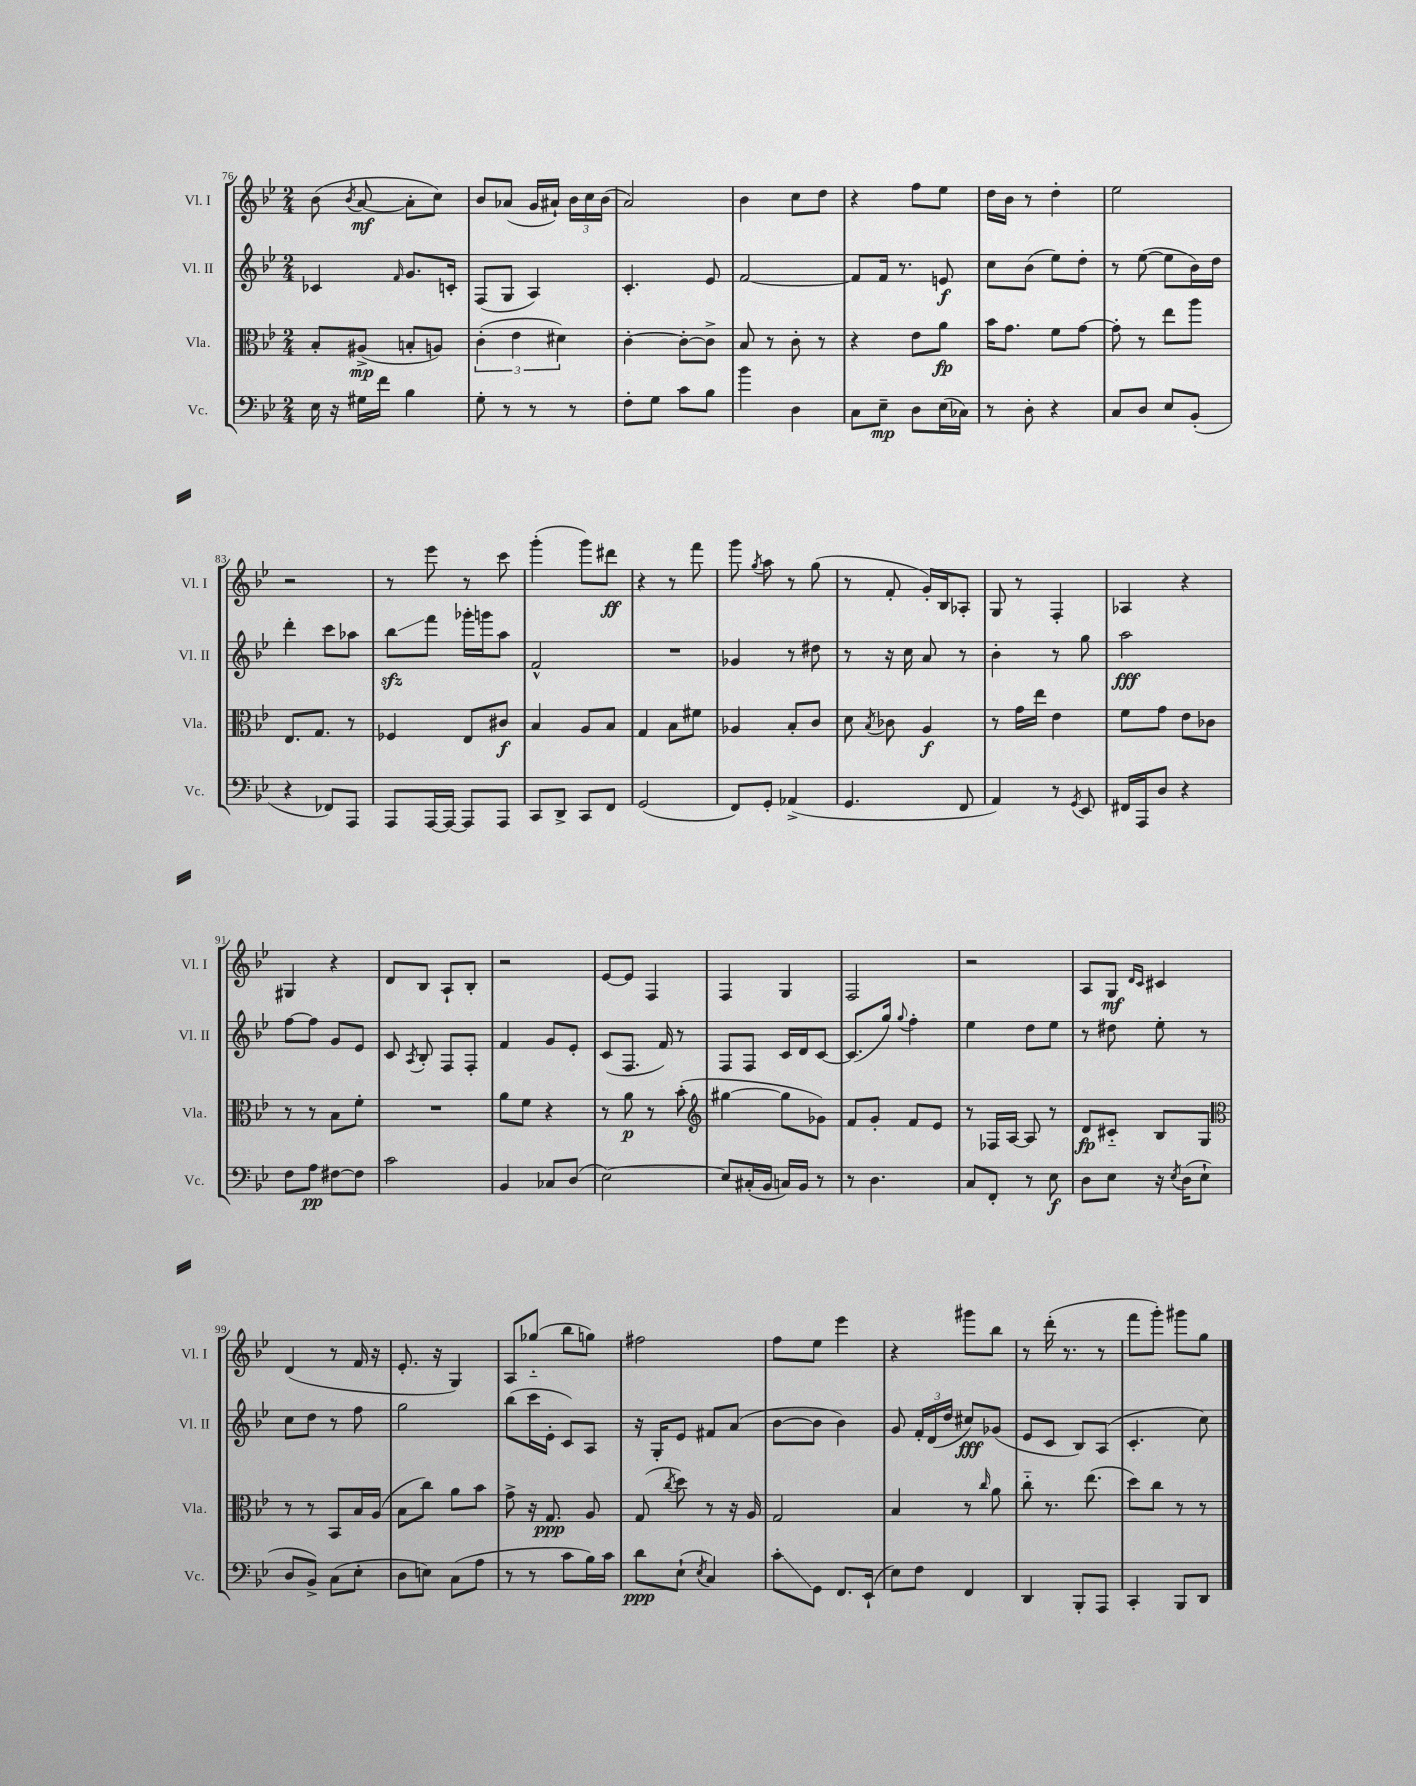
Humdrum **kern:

**kern	**kern	**kern	**kern
*staff4	*staff3	*staff2	*staff1
*clefF4	*clefC3	*clefG2	*clefG2
*k[b-e-]	*k[b-e-]	*k[b-e-]	*k[b-e-]
*M2/4	*M2/4	*M2/4	*M2/4
16E-	8B-'	4c-	(8b-
16r	.	.	.
.	.	.	8qb-
16G#	(8A#^	.	[8a
16f	.	.	.
.	.	16qqf	.
4B-	8B'	8.g	8a']
.	8A)	.	8cc)
.	.	16c'	.
=	=	=	=
8G'	(6c'	(8F	8b-
8r	.	8G	(8a-
.	6e-	.	.
8r	.	4A)	16g
.	.	.	16a#`)
.	6d#)	.	.
8r	.	.	24b-
.	.	.	24cc
.	.	.	(24b-
=	=	=	=
8F'	[4c'	4.c'	2a)
8G	.	.	.
8c	8c'_	.	.
8B-	8c^]	8e-	.
=	=	=	=
4b-	8B-	[2f	4b-
.	8r	.	.
4D	8c'	.	8cc
.	8r	.	8dd
=	=	=	=
8C	4r	8f]	4r
8E-~	.	16f	.
.	.	8.r	.
8D	8e-	.	8ff
(16E-	8a	8e	8ee-
16C-)	.	.	.
=	=	=	=
8r	16b-	8cc	16dd
.	8.g	.	16b-
8D'	.	(8b-	8r
4r	8f	8ee-)	4dd'
.	[8g	8dd'	.
=	=	=	=
8C	8g']	8r	2ee-
8D	8r	([8ee-	.
8E-	8ee-	8ee-]	.
(8BB-'	8aa	16b-)	.
.	.	16dd	.
=	=	=	=
4r	8.E-	4ddd'	2r
.	8.G	.	.
8FF-)	.	8ccc	.
8AAA	8r	8aa-	.
=	=	=	=
8AAA	4F-	8bb-	8r
[16AAA	.	8fff	8eee-
16AAA_	.	.	.
8AAA]	8E-	16ggg-'	8r
.	.	16ggg	.
8AAA	8c#	8aa	8ccc
=	=	=	=
8CC	4B-	2f^^	(4ggg'
8DD^	.	.	.
8CC	8A	.	8ggg)
8FF	8B-	.	8ddd#
=	=	=	=
(2GG	4G	2r	4r
.	8B-	.	8r
.	8f#	.	8fff
=	=	=	=
8FF)	4A-	4g-	8ggg
.	.	.	8qgg
8GG'	.	.	8aa
(4AA-^	8B-'	8r	8r
.	8c	8dd#	(8gg
=	=	=	=
4.GG	8d	8r	8r
.	8qB-	.	.
.	8c-	16r	8f'
.	.	16cc	.
.	4A	8a	16g')
.	.	.	16B-
8FF	.	8r	8A-'
=	=	=	=
4AA)	8r	4b-'	8G
.	16g	.	8r
.	16ee-	.	.
8r	4e-	8r	4F'
8qGG	.	.	.
8EE-	.	8gg	.
=	=	=	=
16FF#	8f	2aa	4A-
16AAA	.	.	.
8D	8g	.	.
4r	8e-	.	4r
.	8c-	.	.
=	=	=	=
8F	8r	[8ff	4G#
8A	8r	8ff]	.
[8F#	8B-	8g	4r
8F#]	8f'	8e-	.
=	=	=	=
2c	2r	8c	8d
.	.	8qA	.
.	.	8B-'	8B-
.	.	8F	8A`
.	.	8F'	8B-'
=	=	=	=
4BB-	8a	4f	2r
.	8f	.	.
8C-	4r	8g	.
(8D	.	8e-'	.
=	=	=	=
[2E-)	8r	(8c	[8e-
.	8a	8.F	8e-]
.	8r	.	4F
.	.	16f)	.
.	(8b-'	8r	.
=	=	=	=
*	*clefG2	*	*
8E-]	[4gg#	8F	4F
(16C#'	.	8F	.
16BB-	.	.	.
16C)	8gg#]	16c	4G
16BB-	.	16d	.
8r	8g-)	[8c	.
=	=	=	=
8r	8f	(8.c]	2F
4.D	8g'	.	.
.	.	16gg)	.
.	.	8qqgg	.
.	8f	4ff'	.
.	8e-	.	.
=	=	=	=
8C	8r	4ee-	2r
8FF'	16F-	.	.
.	[16A	.	.
8r	8A]	8dd	.
8E-	8r	8ee-	.
=	=	=	=
8D	8d	8r	8A
8E-	8c#'~	8dd#	8G
.	.	.	16qqd
.	.	.	16qqc
16r	8B-	8ee-'	4c#
8qE-	.	.	.
(16D	.	.	.
8E-`	8G	8r	.
=	=	=	=
*	*clefC3	*	*
8D	8r	8cc	(4d
8BB-^)	8r	8dd	.
(8C	8BB-	8r	8r
8E-'	16B-	8ff	16f
.	(16A	.	16r
=	=	=	=
8D	8B-	2gg	8.e-'
8E)	8cc)	.	.
.	.	.	16r
(8C	8a	.	4G)
8A	8b-	.	.
=	=	=	=
8r	8g^	(8bb-	8A
8r	16r	16ccc	(8gg-'~
.	8.G	16e-'	.
8c	.	8c)	8bb-
16B-)	8A	8A	8gg)
16c	.	.	.
=	=	=	=
8d	(8G	16r	2ff#
.	.	16G'	.
.	8qcc	.	.
(8E-`	8dd)	8e-	.
8qE-	.	.	.
4C)	8r	8f#	.
.	16r	(8a	.
.	16A	.	.
=	=	=	=
8c'	2G	[8b-	8ff
8GG	.	8b-]	8ee-
8.FF	.	4b-)	4eee-
(16EE-`	.	.	.
=	=	=	=
8E-)	4B-	8g	4r
8F	.	24f'	.
.	.	(24d	.
.	.	24dd	.
4FF	8r	8cc#)	8ggg#
.	16qqcc	.	.
.	8a	(8g-	8bb-
=	=	=	=
4DD	8cc'~	8e-	8r
.	8.r	8c	(16ddd'
.	.	.	8.r
8BBB-'	.	8B-)	.
.	(8.ee-	.	.
8AAA	.	(8A	8r
=	=	=	=
4CC'	8dd)	4.c'	8fff
.	8cc	.	8ggg')
8BBB-	8r	.	8ggg#
8DD	8r	8cc)	8gg
==	==	==	==
*-	*-	*-	*-
